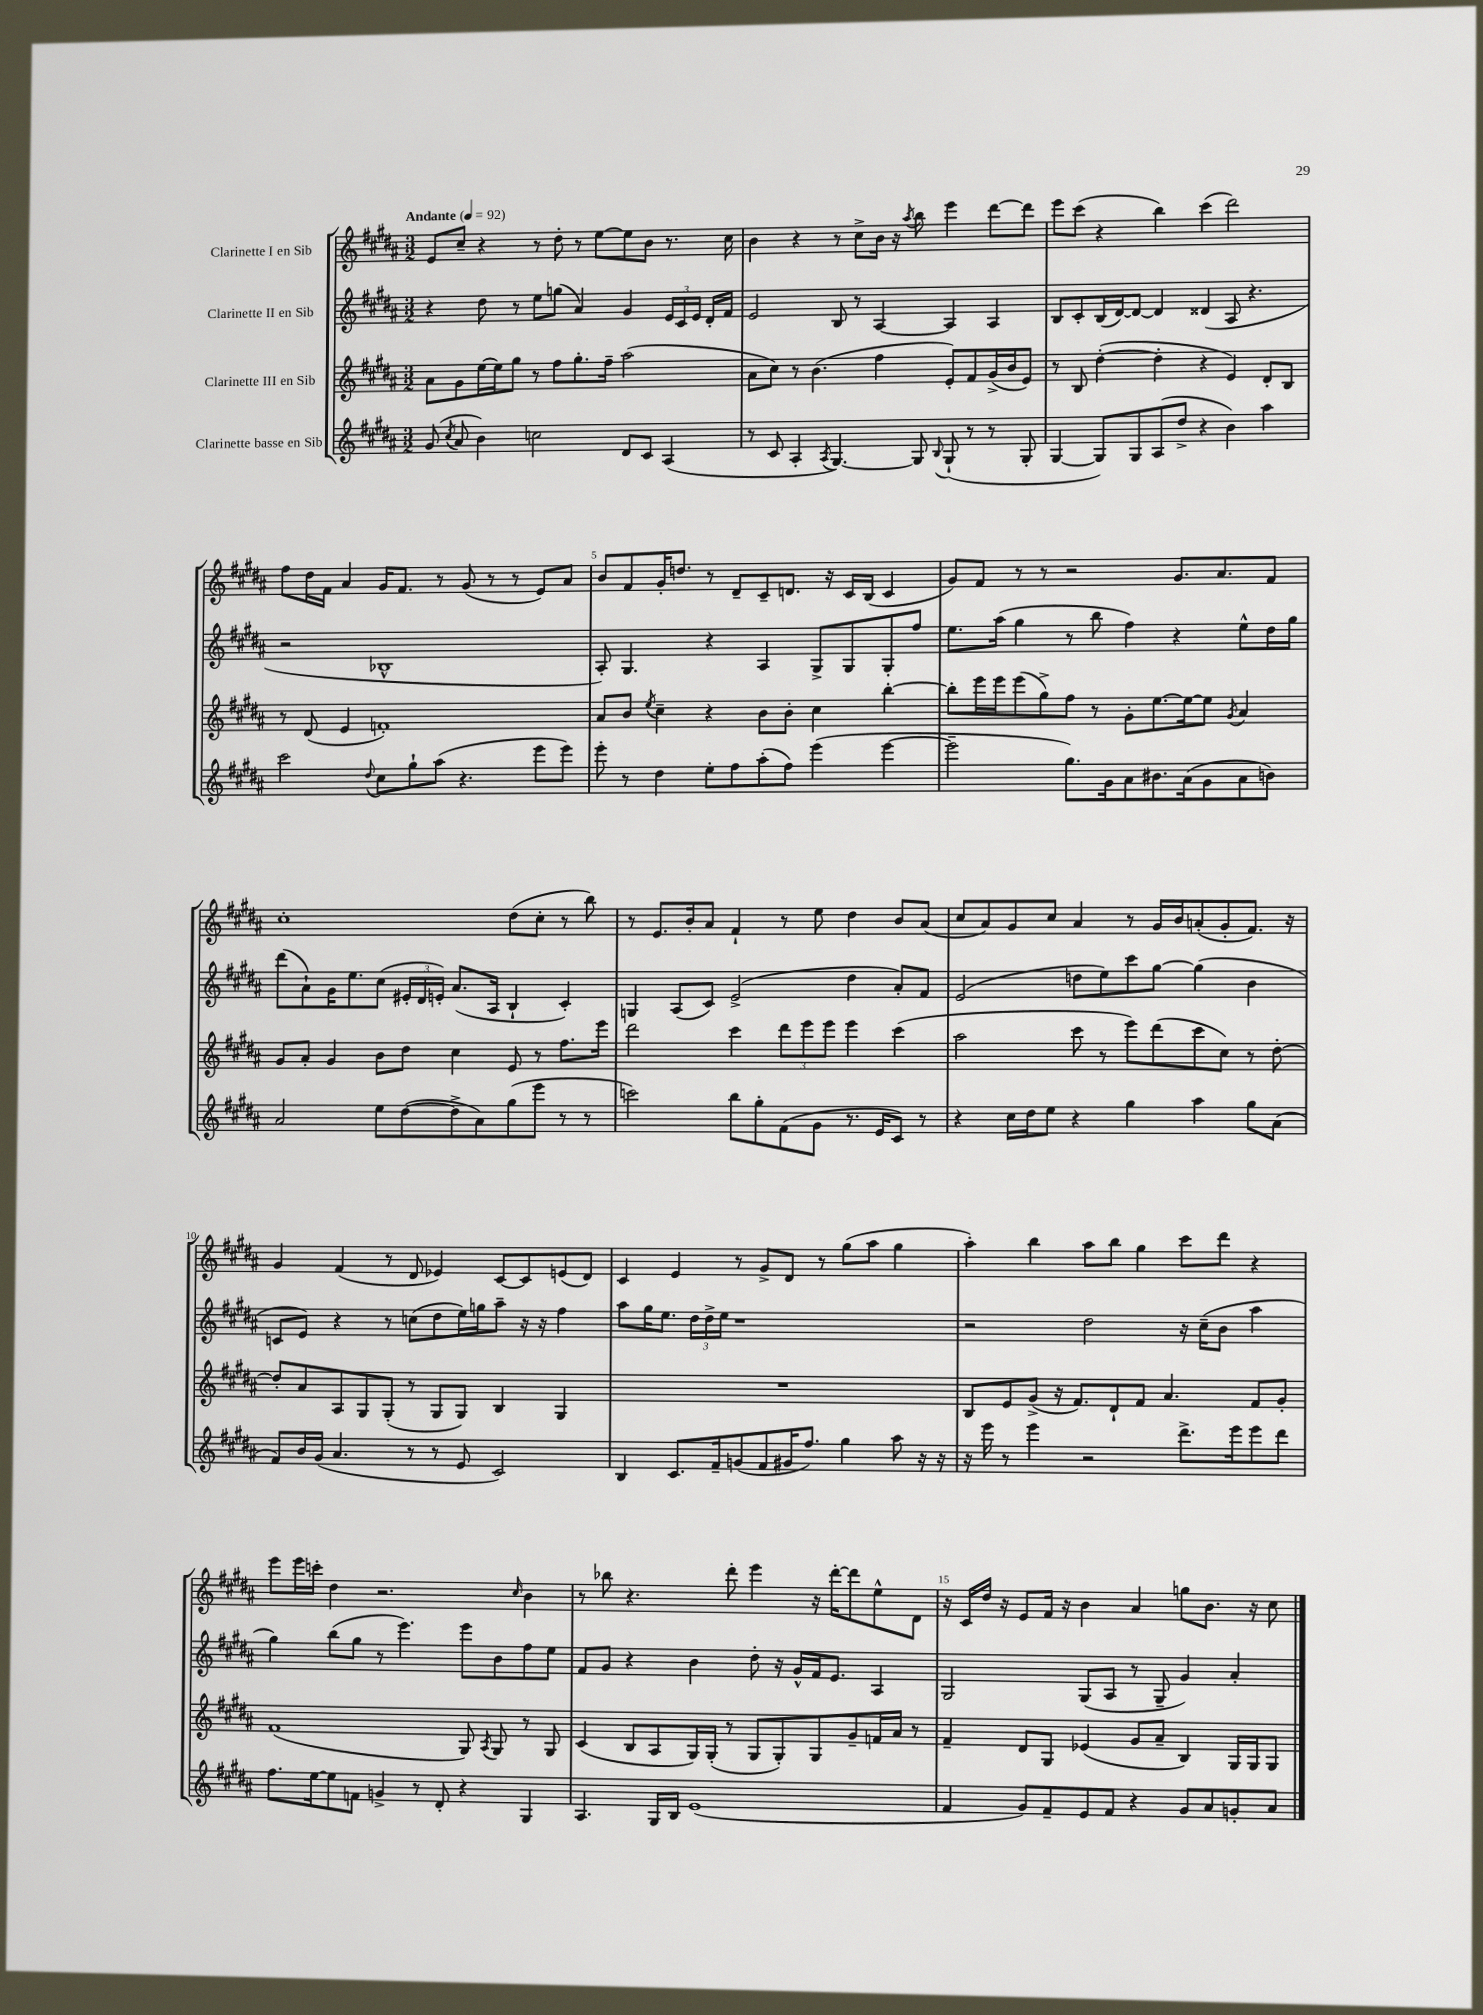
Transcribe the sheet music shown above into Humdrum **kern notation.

**kern	**kern	**kern	**kern
*staff4	*staff3	*staff2	*staff1
*clefG2	*clefG2	*clefG2	*clefG2
*k[f#c#g#d#a#]	*k[f#c#g#d#a#]	*k[f#c#g#d#a#]	*k[f#c#g#d#a#]
*M3/2	*M3/2	*M3/2	*M3/2
*MM92	*MM92	*MM92	*MM92
(8g#	8a#	4r	8e
8qcc#	.	.	.
8a#	8g#	.	8cc#~
4b)	[16ee	8dd#	4r
.	16ee]	.	.
.	8gg#	8r	.
2cc	8r	8ee	8r
.	8ff#	(8gg	8dd#'
.	8.gg#'	4a#)	8r
.	.	.	[8ee
.	16ff#~	.	.
8d#	(2aa#	4g#	8ee]
8c#	.	.	8b
(4A#	.	24e	8.r
.	.	24c#	.
.	.	24e	.
.	.	16d#'	.
.	.	16f#	16cc#
=	=	=	=
8r	8a#	2e	4b
8c#	8cc#)	.	.
4A#'	8r	.	4r
.	(4.b	.	.
8qA#	.	.	.
[4.G#)	.	8B	8r
.	.	8r	8cc#^
.	4ff#	[4A#	16b
.	.	.	16r
.	.	.	8qaa#
8G#]	.	.	8bb
8qqB	.	.	.
(8G#`	8e')	4A#]	4eee
8r	8f#	.	.
8r	(16g#^	4A#	[8ddd#
.	16b	.	.
8G#'	8e)	.	8ddd#]
=	=	=	=
[4G#	8r	8B	8eee
.	8B	8c#'	(8ccc#
8G#])	([4dd#'	(16B	4r
.	.	[16d#)	.
8G#	.	8d#_	.
(8A#	4dd#']	4d#]	4bb)
8dd#^	.	.	.
4r	4r	(4d##	(4ccc#
4b)	4e)	8A#	2ddd#)
.	.	4.r	.
4aa#	8d#'	.	.
.	8B	.	.
=	=	=	=
2ccc#	8r	2r	8ff#
.	(8d#	.	16dd#
.	.	.	16f#
.	4e	.	4a#
8qqdd#	.	.	.
8cc#	1f')	1B-^^	16g#
.	.	.	8.f#
8gg#`	.	.	.
(8aa#	.	.	8r
4.r	.	.	(8g#
.	.	.	8r
.	.	.	8r
8eee	.	.	8e)
8eee)	.	.	8a#
=	=	=	=
8eee'	8a#	8A#')	8b
8r	8b	4.G#	8f#
.	8qee	.	.
4dd#	4cc#~	.	16g#'
.	.	.	8.dd
8ee'	4r	4r	8r
8ff#	.	.	8d#~
(8aa#'	8b	4A#	8c#~
8ff#)	8b'	.	8.d
(4eee	4cc#	8G#^	.
.	.	.	16r
.	.	8G#	16c#
.	.	.	(16B
[4eee	[4bb'	8G#'	4c#
.	.	8ff#	.
=	=	=	=
2eee~]	8bb']	8.ee	8g#)
.	16eee	.	8f#
.	16eee	(16aa#	.
.	(8eee	4gg#	8r
.	8gg#^)	.	8r
8.gg#)	8ff#	8r	2r
.	8r	8bb	.
16g#	.	.	.
8a#	8g#'	4ff#)	.
8.b#	[8.ee	.	.
.	.	4r	8.g#
(16a#	16ee_	.	.
8g#	8ee]	.	.
.	.	.	8.a#
.	8qg#	.	.
8a#	4a#	8ee^^	.
8b)	.	16dd#	8f#
.	.	16gg#	.
=	=	=	=
2a#	8g#	(8ddd#	1cc#'
.	8a#'	8a#`)	.
.	4g#	16g#	.
.	.	8.ee	.
8ee	8b	(8cc#	.
([8dd#	8dd#	24e#'	.
.	.	24d#	.
.	.	24e')	.
8dd#^]	4cc#	(8.a#	.
8a#)	.	.	.
.	.	16A#	.
(8gg#	8e	4B`	(8dd#
8eee	8r	.	8cc#'
8r	8.ff#	4c#')	8r
8r	.	.	8bb)
.	16eee	.	.
=	=	=	=
2ccc)	2ddd#	4G	8r
.	.	.	8.e
.	.	(8A#	.
.	.	.	16b'
.	.	8c#)	8a#
8bb	4ccc#	(2e^	4f#`
8gg#'	.	.	.
(8f#	12ddd#	.	8r
.	12eee	.	.
8g#	.	.	8ee
.	12eee	.	.
8.r	4eee	4dd#	4dd#
16e	.	.	.
8c#)	(4ccc#	8a#')	8b
8r	.	8f#	(8a#
=	=	=	=
4r	2aa#	(2e	8cc#
.	.	.	8a#)
16cc#	.	.	8g#
16dd#	.	.	.
8ee	.	.	8cc#
4r	8ccc#	8dd	4a#
.	8r	8ee)	.
4gg#	8eee)	8ccc#	8r
.	(8ddd#	[8gg#	16g#
.	.	.	16b
4aa#	8ccc#	(4gg#]	(8a'
.	8cc#)	.	8g#'
8gg#	8r	4b	8.f#)
(8a#	[8dd#'	.	.
.	.	.	16r
=	=	=	=
8f#)	8dd#']	8c	4g#
16b	8a#	8e)	.
(16g#	.	.	.
4.a#	8A#	4r	(4f#
.	8G#	.	.
.	(8G#'	8r	8r
8r	8r	(8cc	8d#
8r	8G#	8dd#	4e-)
8e	8G#)	16ee)	.
.	.	16gg	.
2c#)	4B	8aa#~	[8c#
.	.	16r	8c#]
.	.	16r	.
.	4G#	4ff#	(8e
.	.	.	8d#)
=	=	=	=
4B	1.r	8aa#	4c#
.	.	16gg#	.
.	.	8.ee	.
8.c#	.	.	4e
.	.	24dd#	.
.	.	24dd#^	.
16f#~	.	.	.
.	.	24ee	.
(8g	.	1r	8r
8f#	.	.	8g#^
16g#	.	.	8d#
8.ff#)	.	.	.
.	.	.	8r
4gg#	.	.	(8gg#
.	.	.	8aa#
8aa#	.	.	4gg#
16r	.	.	.
16r	.	.	.
=	=	=	=
16r	8B	2r	4aa#')
16eee	.	.	.
8r	8e	.	.
4eee	(8g#^	.	4bb
.	16r	.	.
.	8.f#)	.	.
2r	.	2dd#	8aa#
.	8d#`	.	8bb
.	8f#	.	4gg#
.	4.a#	.	.
8.ddd#^	.	16r	8ccc#
.	.	(16cc#~	.
.	.	8b	8ddd#
16eee	.	.	.
8eee	8f#	4aa#	4r
8ddd#	8g#'	.	.
=	=	=	=
8.ff#	(1f#	4gg#)	8eee
.	.	.	16eee
[16ee	.	.	16ccc'
8ee]	.	(8bb	4dd#
8f	.	8gg#	.
4g^	.	8r	2.r
.	.	4.eee)	.
8r	.	.	.
8d#'	.	.	.
4r	8G#)	8eee	.
.	8qA#	.	.
.	8G#	8b	.
.	.	.	16qqcc#
4G#	8r	8ff#	4b
.	8G#	8ee	.
=	=	=	=
4.A#	(4c#	8f#	8r
.	.	8g#	8bb-
.	8B	4r	4.r
16G#	8A#	.	.
16B	.	.	.
(1e	16G#)	4b	.
.	(16G#'	.	.
.	8r	.	8ddd#'
.	8G#	8dd#'	4eee
.	8G#')	16r	.
.	.	16g#^^	.
.	8G#	16f#	16r
.	.	8.e	[16ddd#'
.	8g#~	.	8ddd#]
.	16f	4A#	8ee^^
.	16a#	.	.
.	8r	.	8d#
=	=	=	=
4f#	4f#~	2G#	16r
.	.	.	16c#
.	.	.	16dd#
.	.	.	16r
8g#)	8d#	.	8e
8f#~	8G#	.	16f#
.	.	.	16r
8e	(4e-	(8G#	4b
8f#	.	8A#	.
4r	8g#	8r	4a#
.	8a#~	8G#~	.
8g#	4B)	4g#)	8gg
8a#	.	.	8.b
8g'	16G#	4a#'	.
.	16G#	.	16r
8a#	8G#	.	8cc#
==	==	==	==
*-	*-	*-	*-
